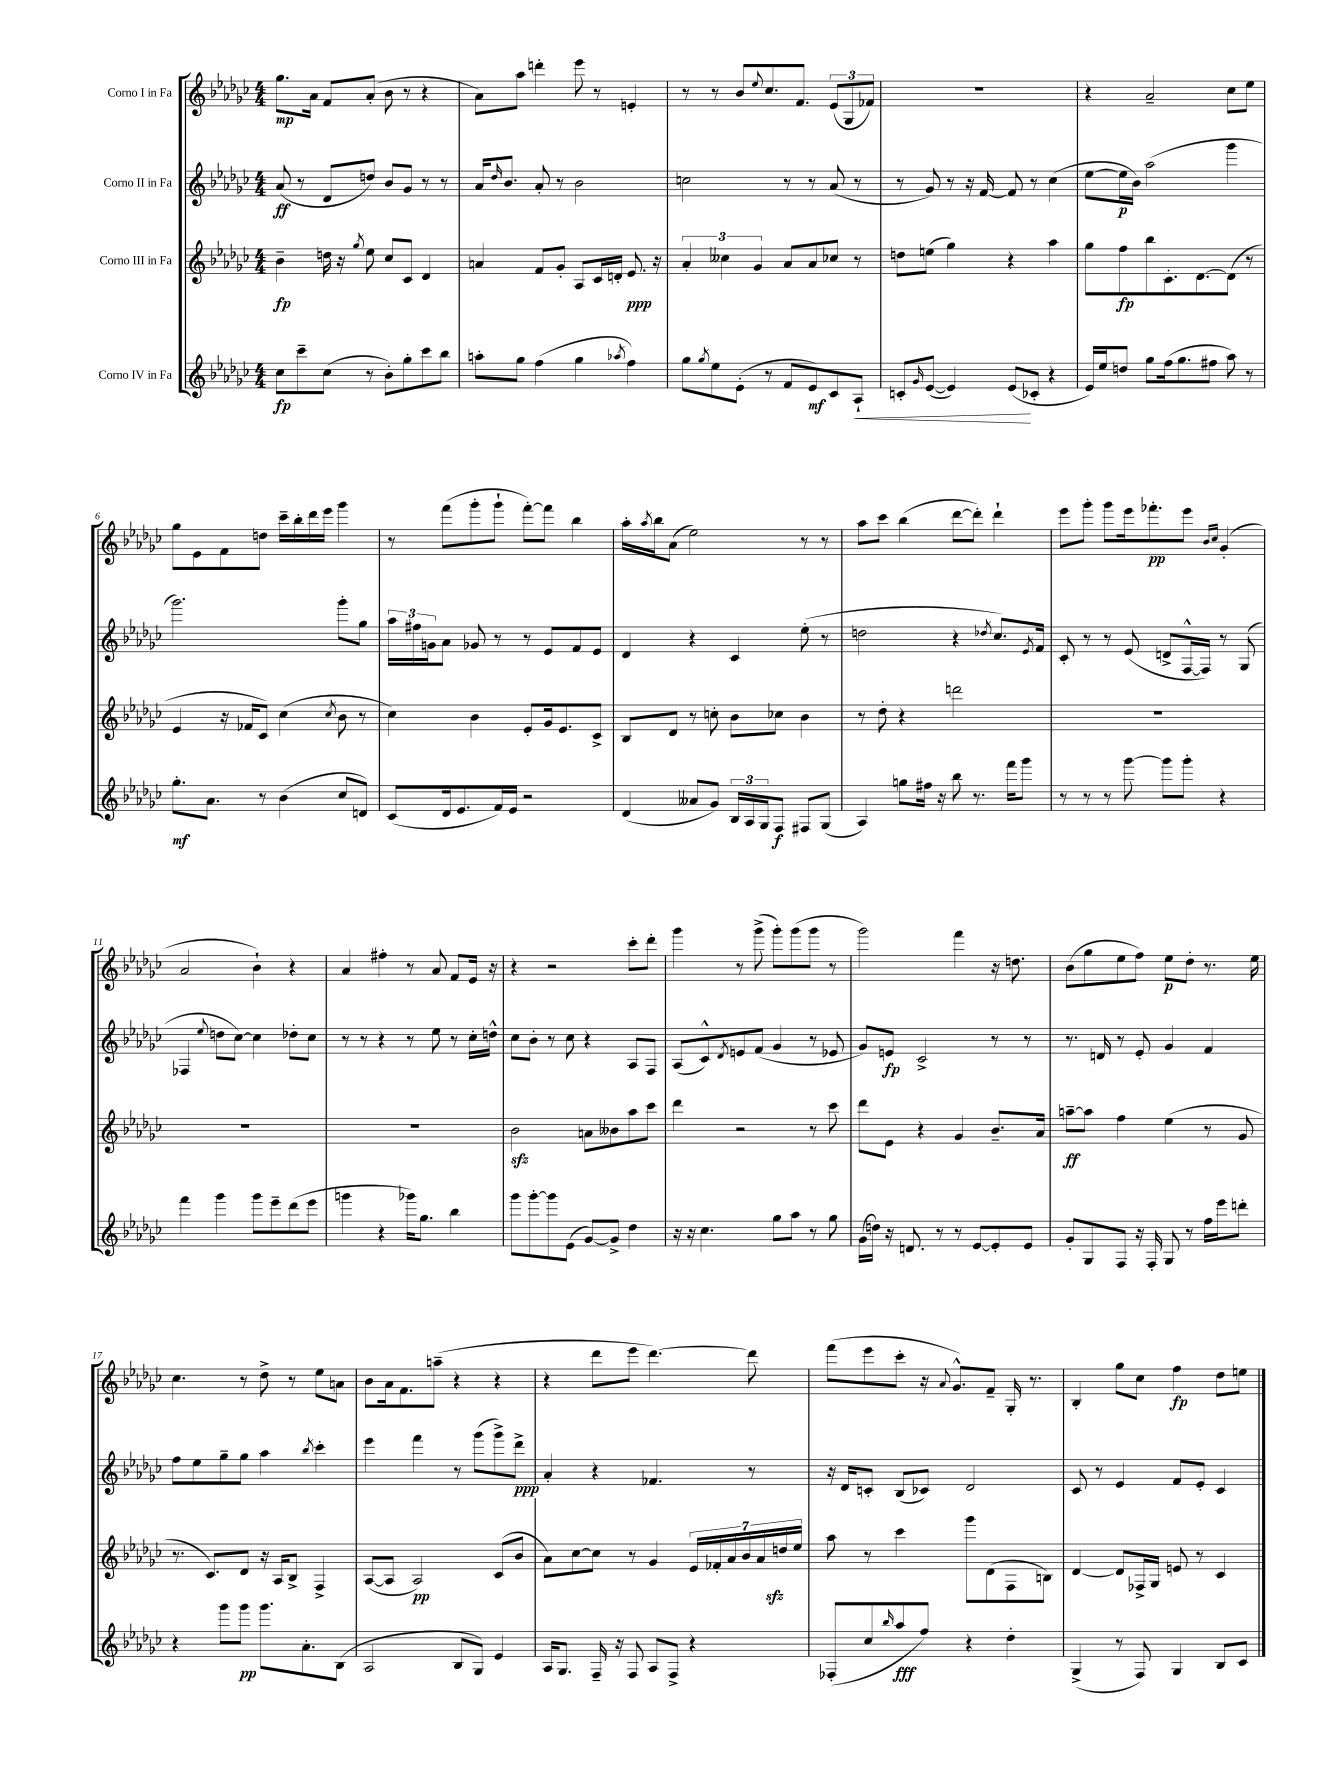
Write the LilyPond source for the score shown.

<<
\new StaffGroup <<
\new Staff = "s0" \with { instrumentName = "Corno I in Fa" } {
    \clef treble \key ges \major \numericTimeSignature \time 4/4
    ges''8.\mp aes'16 f'8 aes'8-.( bes'8 r8 r4 |
    aes'8) aes''8 d'''4-. ees'''8 r8 e'4-. |
    r8 r8 bes'8 \appoggiatura { ees''8 } ces''8. f'8. \tuplet 3/2 { ees'8( ges8 fes'8) } |
    R1 |
    r4 aes'2-- ces''8 ees''8 |
    ges''8 ees'8 f'8 d''8 ces'''16-- bes''16-. des'''16 ees'''16 ges'''4 |
    r8 f'''8( ges'''8-. ges'''8-! f'''8~-.) f'''8 bes''4 |
    aes''16-. \acciaccatura { aes''8 } bes''16 aes'8( ees''2) r8 r8 |
    aes''8 ces'''8 bes''4( des'''8~ des'''8-.) des'''4-! |
    ees'''8 ges'''8-. ges'''8 ees'''16 fes'''8.-.\pp ees'''8 \grace { bes'16 ces''16 } ges'4-.( |
    aes'2 bes'4-!) r4 |
    aes'4 fis''4-. r8 aes'8 f'8 ees'16 r16 |
    r4 r2 ces'''8-. des'''8-. |
    ges'''4 r8 ges'''8->( ges'''8-.) ges'''8( ges'''8 r8 |
    ges'''2) f'''4 r16 d''8. |
    bes'8( ges''8 ees''8 f''8) ees''8\p des''8-. r8. ees''16 |
    ces''4. r8 des''8-> r8 ees''8 a'8 |
    bes'8 aes'16 f'8. a''8--( r4 r4 |
    r4 des'''8 ees'''8 des'''4.~) des'''8 |
    f'''8( ees'''8 ces'''8-. r16 \appoggiatura { aes'8 } ges'8.-^) f'8-- ges16-. r8. |
    bes4-. ges''8 ces''8 f''4\fp des''8 e''8 \bar "|." |
}
\new Staff = "s1" \with { instrumentName = "Corno II in Fa" } {
    \clef treble \key ges \major \numericTimeSignature \time 4/4
    aes'8\ff( r8 des'8 d''8) bes'8 ges'8 r8 r8 |
    aes'16 \grace { des''16 } bes'8. aes'8-. r8 bes'2 |
    c''2 r8 r8 aes'8( r8 |
    r8 ges'8) r8 r16 f'16~ f'8 r8 ces''4( |
    ees''8~ ees''16\p bes'16) aes''2( ges'''4 |
    ges'''2.) ges'''8-. ges''8 |
    \tuplet 3/2 { aes''16 fis''16 g'16 } aes'8 ges'8 r8 r8 ees'8 f'8 ees'8 |
    des'4 r4 ces'4 ees''8-.( r8 |
    d''2 r4 \acciaccatura { des''8 } ces''8.) \acciaccatura { ees'8 } f'16 |
    ces'8-. r8 r8 ees'8( d'8-> f16~-^ f16) r8 ges8( |
    fes4 \appoggiatura { ees''8 } d''8 ces''8~) ces''4 des''8-. ces''8 |
    r8 r8 r4 r8 ees''8 r8 ces''16-. d''16-^ |
    ces''8 bes'8-. r8 ces''8 r4 aes8 f8 |
    aes8( ces'8-^) \acciaccatura { des'8 } e'8 f'8( ges'4 r8 ees'8 |
    ges'8) e'8\fp ces'2-> r8 r8 |
    r8. d'16 r8 ees'8-. ges'4 f'4 |
    f''8 ees''8 ges''8-- ges''8 aes''4 \acciaccatura { bes''8 } ces'''4-. |
    ees'''4 f'''4 r8 ges'''8( ges'''8->) des'''8->\ppp |
    aes'4-. r4 fes'4. r8 |
    r16 des'16 c'8-. bes8( ces'8) des'2 |
    ces'8 r8 ees'4 f'8 ees'8-. ces'4 \bar "|." |
}
\new Staff = "s2" \with { instrumentName = "Corno III in Fa" } {
    \clef treble \key ges \major \numericTimeSignature \time 4/4
    bes'4--\fp d''16 r16 \acciaccatura { ges''8 } ees''8 ces''8 ces'8 des'4 |
    a'4 f'8 ges'8-. aes8 ces'16 d'16-. ees'8.\ppp r16 |
    \tuplet 3/2 { aes'4-. ceses''4 ges'4 } aes'8 aes'8 ces''8 r8 |
    d''8 e''8( ges''4) r4 aes''4 |
    ges''8 f''8\fp bes''8 ces'8.-. des'8.~ des'8( r8 |
    ees'4 r16 fes'16 ces'8) ces''4( \acciaccatura { ces''8 } bes'8 r8 |
    ces''4) bes'4 ees'8-. ges'16 ees'8. ces'8-> |
    bes8 des'8 r8 c''8-. bes'8 ces''8 bes'4 |
    r8 des''8-. r4 d'''2 |
    R1 |
    R1 |
    R1 |
    bes'2\sfz a'8 beses'8 aes''8 ces'''8 |
    des'''4 r2 r8 ces'''8 |
    des'''8 ees'8 r4 ges'4 bes'8.-- aes'16 |
    a''8~--\ff a''8 f''4 ees''4( r8 ges'8 |
    r8. ces'8.) des'8 r16 aes16 bes8-> f4-> |
    aes8~( aes8 aes2\pp) ces'8( bes'8 |
    aes'8) ces''8~ ces''8 r8 ges'4 \tuplet 7/4 { ees'16 fes'16-. aes'16 bes'16 aes'16 d''16\sfz ees''16 } |
    aes''8 r8 ces'''4 ges'''8 des'8( f8 b8) |
    des'4~ des'8 fes16-> ges16 e'8 r8 ces'4 \bar "|." |
}
\new Staff = "s3" \with { instrumentName = "Corno IV in Fa" } {
    \clef treble \key ges \major \numericTimeSignature \time 4/4
    ces''8\fp ces'''8-- ces''8( r8 bes'8-.) ges''8-. ces'''8 bes''8 |
    a''8-. ges''8 f''4( ges''4 \acciaccatura { aes''8 } f''4) |
    ges''8 \acciaccatura { ges''8 } ees''8 ees'8-.( r8 f'8 ees'8\mf) ces'8 aes8-!\< |
    c'8-. \grace { ges'16 } ees'8~( ees'4) ees'8\!( ces'8-. r4 |
    ees'16) ees''16 d''8 ges''8 f''16( ges''8. fis''8 aes''8) r8 |
    ges''8.-.\mf aes'8. r8 bes'4( ces''8 d'8) |
    ces'8( des'16 ees'8. f'16) ees'16 r2 |
    des'4( aeses'8 ges'8) \tuplet 3/2 { bes16 aes16 ges16 } f8\f fis8 ges8( |
    aes4) g''8 fis''16 r16 bes''8 r8. f'''16 ges'''8 |
    r8 r8 r8 ges'''8~ ges'''8 ges'''8-. r4 |
    f'''4 ges'''4 ges'''8 ees'''8-- des'''8( ees'''8 |
    g'''4 r4 ges'''16) ges''8. bes''4 |
    ges'''8 ges'''8~-. ges'''8 ees'8( ges'8~) ges'8-> des''4 |
    r16 r16 ces''4. ges''8 aes''8 r8 ges''8 |
    ges'16( d''16) r16 d'8. r8 r8 ees'8~ ees'8-. ees'8 |
    ges'8-. ges8 f8 r16 f16-. ges8 r8 f''16 ees'''16 d'''8-. |
    r4 ges'''8 ges'''8\pp ges'''8. aes'8.-. bes8( |
    aes2 bes8 ges8) ees'4 |
    aes16 ges8. f16-- r16 f8 aes8 f8-> r4 |
    fes8-.( ces''8 \grace { bes''16 } aes''8\fff f''8) r4 des''4-. |
    ges4->( r8 f8) ges4 bes8 ces'8 \bar "|." |
}
>>
>>
